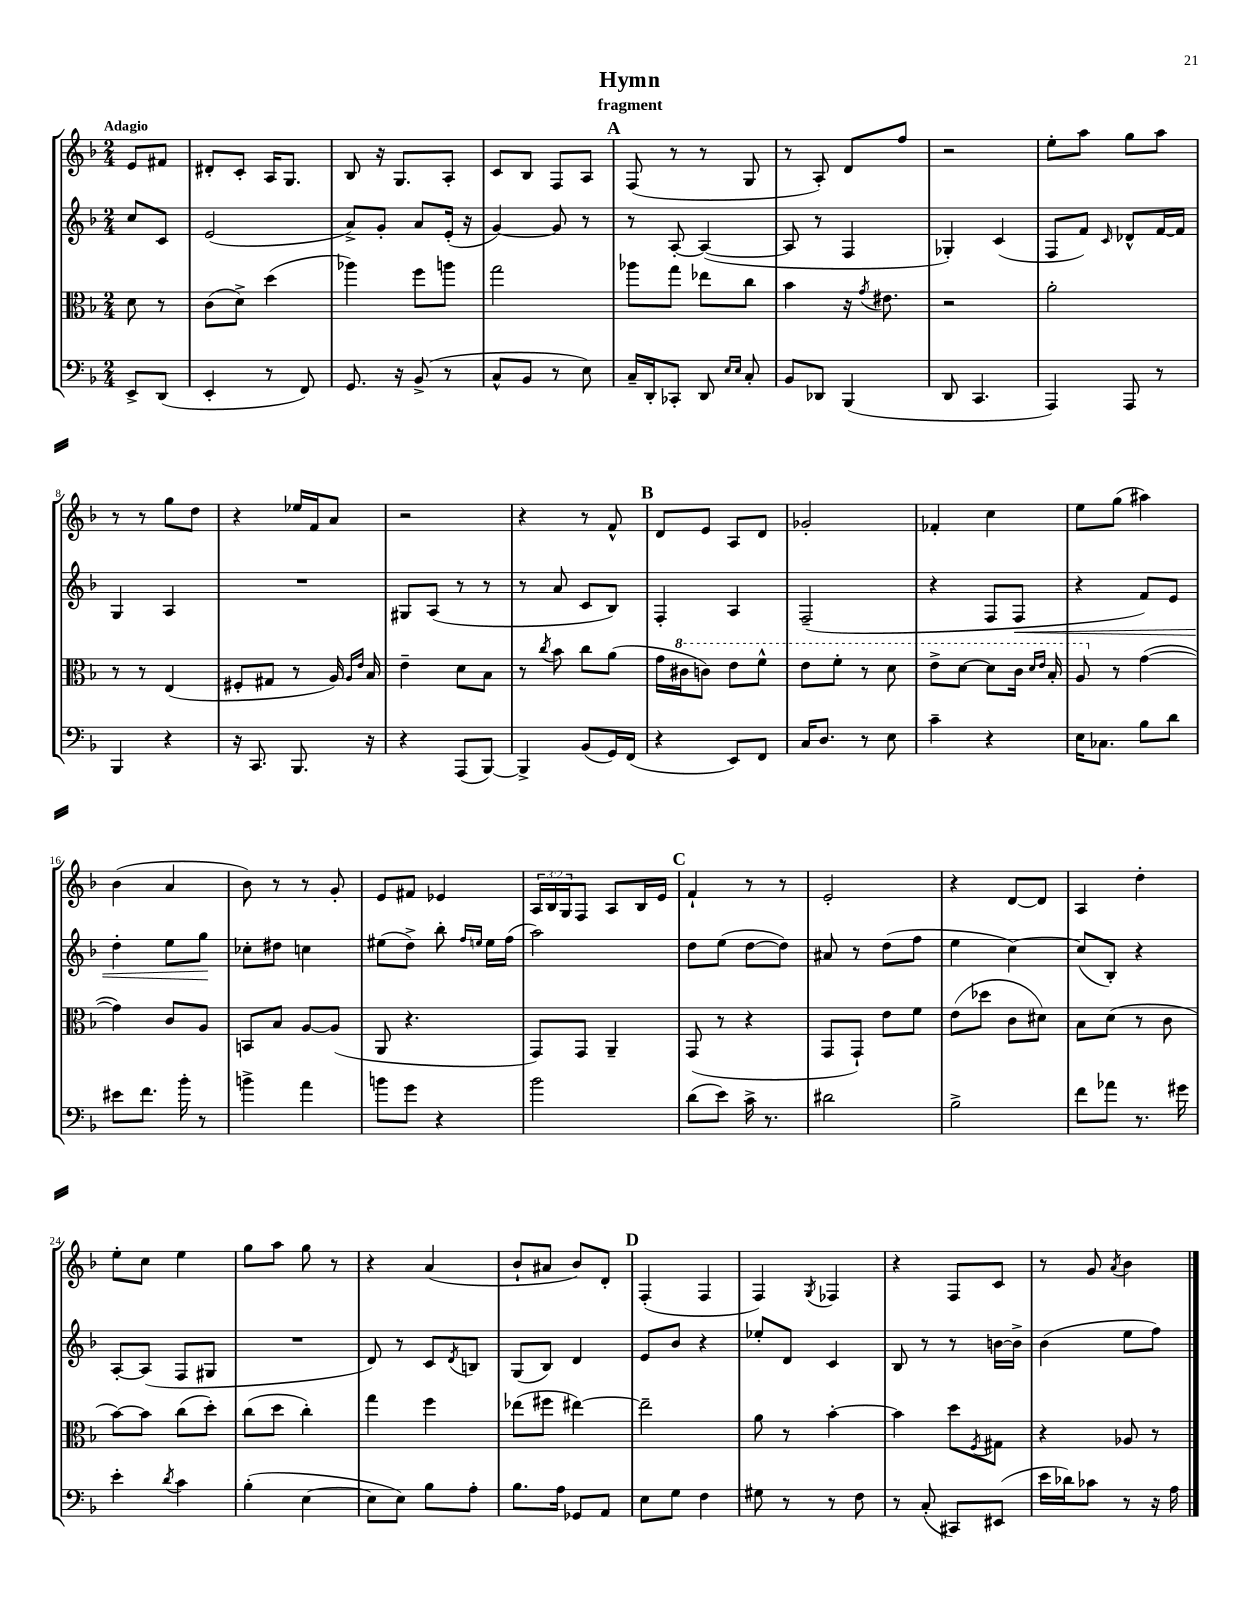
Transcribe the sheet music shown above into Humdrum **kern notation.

**kern	**kern	**kern	**dynam	**kern
*part4	*part3	*part2	*part2	*part1
*staff4	*staff3	*staff2	*staff2	*staff1
*clefF4	*clefC3	*clefG2	*	*clefG2
*k[b-]	*k[b-]	*k[b-]	*	*k[b-]
*M2/4	*M2/4	*M2/4	*	*M2/4
=	=	=	=	=
!	!	!	!	!LO:TX:a:B:t=Adagio
8EE^/L	8d\	8cc/L	.	8e/L
(8DD/J	8r	8c/J	.	8f#X/J
=1	=1	=1	=1	=1
4EE'/	(8c\L	(2e/	.	8d#X'/L
.	8d^\J)	.	.	8c'/J
8r	(4dd\	.	.	16A/KL
.	.	.	.	8.G/J
8FF/)	.	.	.	.
=2	=2	=2	=2	=2
8.GG/	4aa-X\)	8a^/L)	.	8B-/
.	.	8g'/J	.	16r
16r	.	.	.	8.G/L
(8BB-^/	8ff\L	8a/L	.	.
8r	8aan\J	(16e'/Jk	.	8A'/J
.	.	16r	.	.
=3	=3	=3	=3	=3
8C^^/L	2gg\	[4g/)	.	8c/L
8BB-/J	.	.	.	8B-/J
8r	.	8g/]	.	8F/L
8E\)	.	8r	.	8A/J
!!LO:REH:place=s1:t=A
=4	=4	=4	=4	=4
16C~/LL	8aa-X\L	8r	.	(8F/
16DD'/J	.	.	.	.
8CC-X'/J	8gg\J	[8A'/	.	8r
8DD/	8ee-X\L	(4A/_	.	8r
16qqE/LL	.	.	.	.
16qqE/JJ	.	.	.	.
8C'/	8cc\J	.	.	8G/
=5	=5	=5	=5	=5
8BB-/L	4b-\	8A/]	.	8r
8DD-X/J	.	8r	.	8A'/)
(4BBB-/	16r	4F/	.	8d/L
.	8qg/	.	.	.
.	8.e#X\	.	.	.
.	.	.	.	8ff/J
=6	=6	=6	=6	=6
8DD/	2r	4G-X'/)	.	2r
4.CC/	.	.	.	.
.	.	(4c/	.	.
=7	=7	=7	=7	=7
4AAA/)	2a'\	8F/L	.	8ee'\L
.	.	8f/J)	.	8aa\J
.	.	16qqc/	.	.
8AAA/	.	8d-X^^/L	.	8gg\L
8r	.	[16f/L	.	8aa\J
.	.	16f/JJ]	.	.
!!LO:LB:g=z
=8	=8	=8	=8	=8
4BBB-/	8r	4G/	.	8r
.	8r	.	.	8r
4r	(4E/	4A/	.	8gg\L
.	.	.	.	8dd\J
=9	=9	=9	=9	=9
16r	8F#X'/L	2r	.	4r
8.CC/	.	.	.	.
.	8G#X/J	.	.	.
8.BBB-/	8r	.	.	16ee-X/LL
.	.	.	.	16f/J
.	16A/)	.	.	8a/J
.	16qqA/LL	.	.	.
.	16qqe/JJ	.	.	.
16r	16B-/	.	.	.
=10	=10	=10	=10	=10
4r	4e~\	8G#X/L	.	2r
.	.	(8A/J	.	.
(8AAA/L	8d\L	8r	.	.
[8BBB-/J)	8B-\J	8r	.	.
=11	=11	=11	=11	=11
4BBB-^/]	8r	8r	.	4r
.	8qcc/	.	.	.
.	8b-\	8a/	.	.
(8BB-/L	8cc\L	8c/L	.	8r
16GG/L)	(8a\J	8B-/J)	.	8f^^/
(16FF/JJ	.	.	.	.
!!LO:REH:place=s1:t=B
=12	=12	=12	=12	=12
4r	16g\LL	4F'/	.	8d/L
*	*8va	*	*	*
.	16cc#X\J	.	.	.
.	8ccn\J)	.	.	8e/J
8EE/L)	8ee\L	4A/	.	8A/L
8FF/J	8ff^^\J	.	.	8d/J
=13	=13	=13	=13	=13
16C/KL	8ee\L	(2F~/	.	2g-X'/
8.D/J	.	.	.	.
.	8ff'\J	.	.	.
8r	8r	.	.	.
8E\	8dd\	.	.	.
=14	=14	=14	=14	=14
4c~\	8ee^\L	4r	.	4f-X'/
.	[8dd\J	.	.	.
4r	8dd\L]	8F/L	.	4cc\
!	!	!	!LO:HP:b	!
.	16cc\Jk	8F/J	<	.
.	16qqdd/LL	.	.	.
.	16qqee/JJ	.	.	.
.	16b-'/	.	.	.
=15	=15	=15	=15	=15
16E\KL	8a/	4r	.	8ee\L
8.C-X\J	.	.	.	.
*	*X8va	*	*	*
.	8r	.	.	(8gg\J
8B-\L	([4g\	8f/L)	.	4aa#X\)
8d\J	.	8e/J	.	.
!!LO:LB:g=z
=16	=16	=16	=16	=16
8e#X\L	4g\])	4dd'\	.	(4b-\
8.f\J	.	.	.	.
.	8c/L	8ee\L	.	4a/
16b-'\	.	.	.	.
8r	8A/J	8gg\J	.	.
.	.	.	[	.
=17	=17	=17	=17	=17
4bn^\	8BBn/L	8cc-X'\L	.	8b-\)
.	8B-/J	8dd#X\J	.	8r
4a\	[8A/L	4ccn\	.	8r
.	(8A/J]	.	.	8g'/
=18	=18	=18	=18	=18
8bn\L	8AA/	(8ee#X\L	.	8e/L
8g\J	4.r	8dd^\J)	.	8f#X/J
4r	.	8bb-'\	.	4e-X/
.	.	16qqff/LL	.	.
.	.	16qqeen/JJ	.	.
.	.	16ee\LL	.	.
.	.	(16ff\JJ	.	.
=19	=19	=19	=19	=19
2b-\	8GG/L)	2aa\)	.	24A/LL
.	.	.	.	24B-/
.	.	.	.	24G/J
.	8GG/J	.	.	8F/J
.	4AA~/	.	.	8A/L
.	.	.	.	16B-/L
.	.	.	.	16e/JJ
!!LO:REH:place=s1:t=C
=20	=20	=20	=20	=20
(8d\L	(8GG/	8dd\L	.	4f`/
8e\J)	8r	(8ee\J	.	.
16c^\	4r	[8dd\L	.	8r
8.r	.	.	.	.
.	.	8dd\J])	.	8r
=21	=21	=21	=21	=21
2d#X\	8GG/L	8a#X/	.	2e'/
.	8GG`/J)	8r	.	.
.	8e\L	(8dd\L	.	.
.	8f\J	8ff\J	.	.
=22	=22	=22	=22	=22
2B-^\	(8e\L	4ee\	.	4r
.	8dd-X\J	.	.	.
.	8c\L	[4cc\)	.	[8d/L
.	8d#X\J)	.	.	8d/J]
=23	=23	=23	=23	=23
8f\L	8B-\L	(8cc/L]	.	4A/
8a-X\J	(8d\J	8B-'/J)	.	.
8.r	8r	4r	.	4dd'\
.	8c\	.	.	.
16g#X\	.	.	.	.
!!LO:LB:g=z
=24	=24	=24	=24	=24
4e'\	[8b-\L)	[8A'/L	.	8ee'\L
.	8b-\J]	(8A/J]	.	8cc\J
8qd/	.	.	.	.
4c\	(8cc\L	8F/L	.	4ee\
.	8dd'\J)	8G#X/J	.	.
=25	=25	=25	=25	=25
(4B-'\	(8cc\L	2r	.	8gg\L
.	8dd\J	.	.	8aa\J
[4E\	4cc'\)	.	.	8gg\
.	.	.	.	8r
=26	=26	=26	=26	=26
8E\L]	4gg\	8d/)	.	4r
8E\J)	.	8r	.	.
8B-\L	4ff\	8c/L	.	(4a/
.	.	8qd/	.	.
8A'\J	.	8Bn/J	.	.
=27	=27	=27	=27	=27
8.B-\L	(8ee-X\L	(8G/L	.	8b-`/L
.	8ff#X\J	8B-/J)	.	8a#X/J
16A\Jk	.	.	.	.
8GG-X/L	[4ee#X\)	4d/	.	8b-/L)
8AA/J	.	.	.	8d'/J
!!LO:REH:place=s1:t=D
=28	=28	=28	=28	=28
8E\L	2ee#~\]	8e/L	.	(4F'/
8G\J	.	8b-/J	.	.
4F\	.	4r	.	4F/
=29	=29	=29	=29	=29
8G#X\	8a\	8ee-X'/L	.	4F/)
8r	8r	8d/J	.	.
.	.	.	.	8qG/
8r	[4b-'\	4c/	.	4F-X/
8F\	.	.	.	.
=30	=30	=30	=30	=30
8r	4b-\]	8B-/	.	4r
(8C'/	.	8r	.	.
8CC#X/L)	8dd\L	8r	.	8F/L
.	8qF/	.	.	.
(8EE#X/J	8G#X\J	[16bn\LL	.	8c/J
.	.	16b^\JJ]	.	.
=31	=31	=31	=31	=31
16e\LL	4r	(4b-\	.	8r
16d-X\J)	.	.	.	.
8c-X\J	.	.	.	8g/
.	.	.	.	8qa/
8r	8A-X/	8ee\L	.	4b-\
16r	8r	8ff\J)	.	.
16A\	.	.	.	.
==	==	==	==	==
*-	*-	*-	*-	*-
